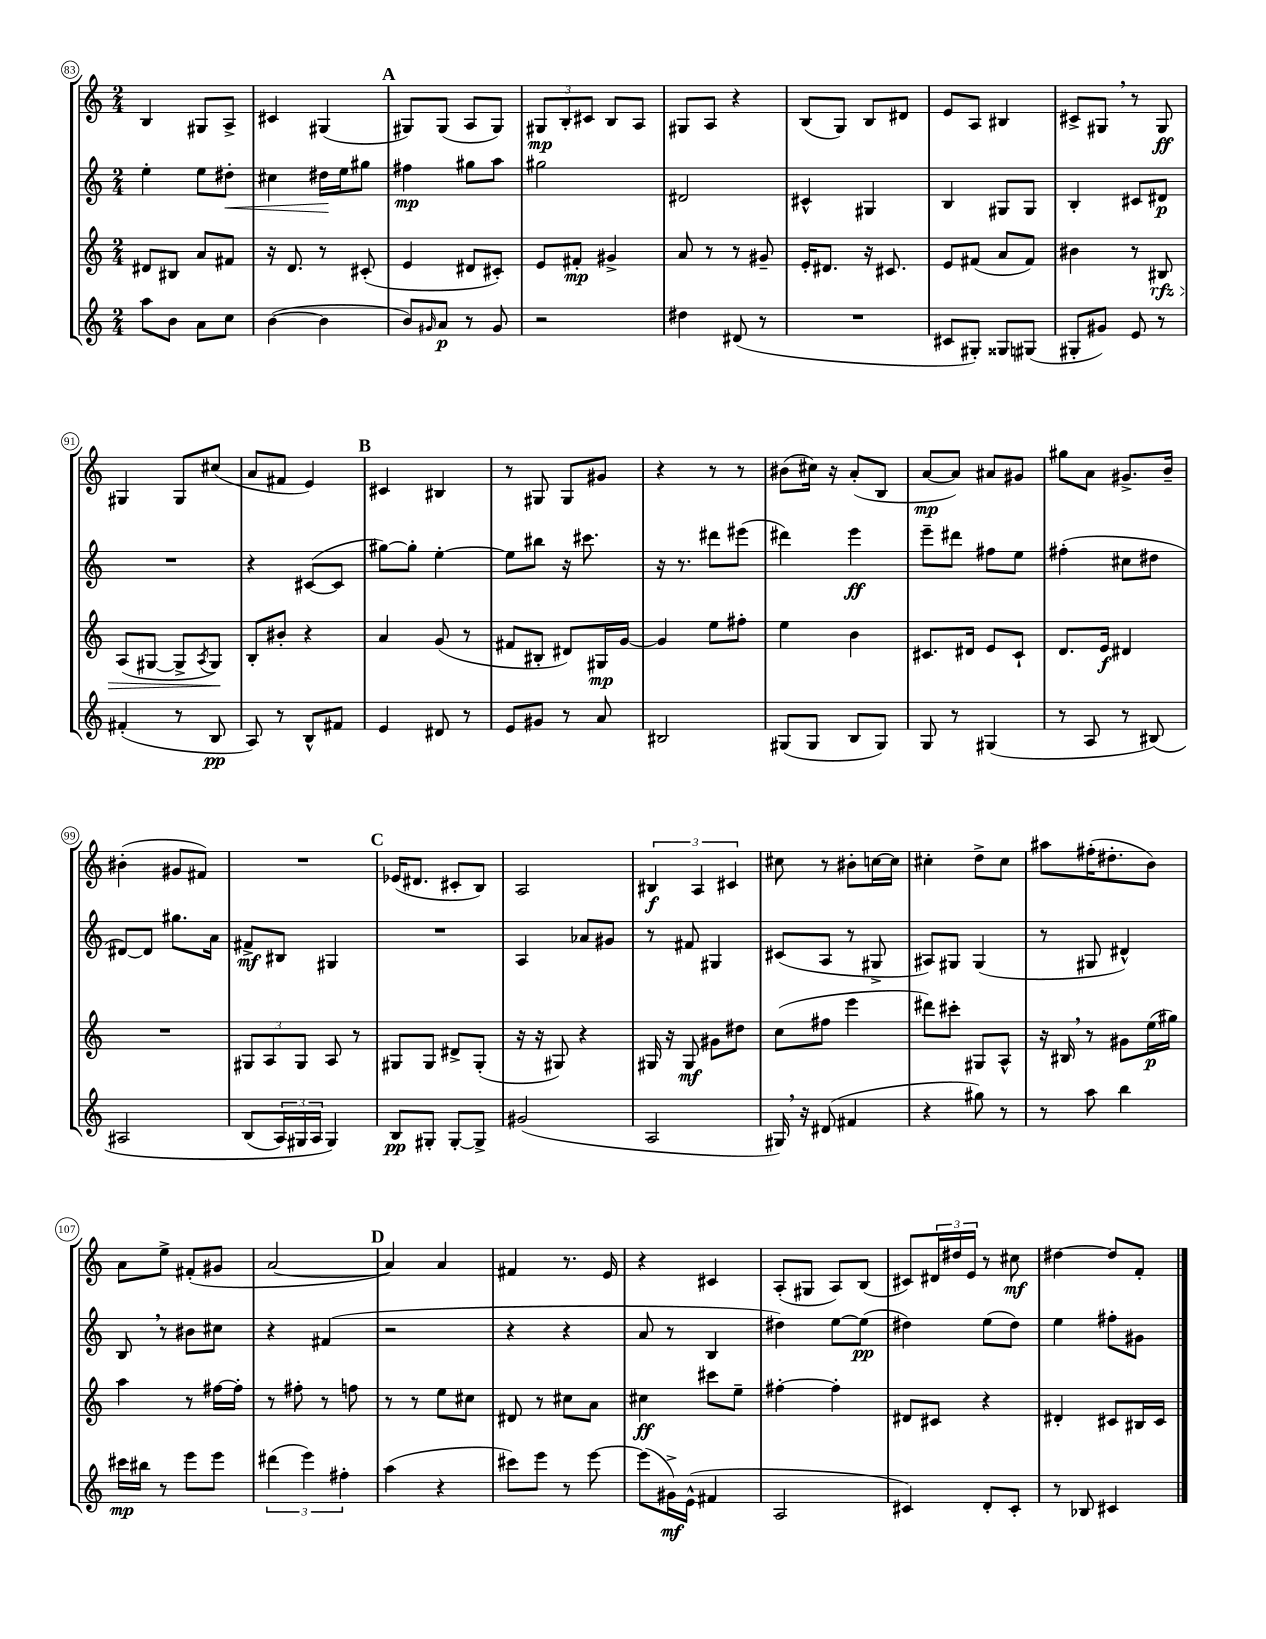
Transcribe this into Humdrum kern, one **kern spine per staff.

**kern	**kern	**kern	**kern
*staff4	*staff3	*staff2	*staff1
*clefG2	*clefG2	*clefG2	*clefG2
*k[]	*k[]	*k[]	*k[]
*M2/4	*M2/4	*M2/4	*M2/4
8aa\L	8d#/L	4ee'\	4B/
8b\J	8B#/J	.	.
8a\L	8a/L	8ee\L	8G#/L
8cc\J	8f#/J	8dd#'\J	8A^/J
=	=	=	=
([4b\	16r	4cc#\	4c#/
.	8.d/	.	.
4b\]	8r	16dd#\LL	(4G#/
.	.	16ee\J	.
.	(8c#'/	8gg#\J	.
=	=	=	=
8b/L)	4e/	4ff#\	8G#/L)
16qqg#/	.	.	.
8a/J	.	.	(8G#/J
8r	8d#/L	8gg#\L	8A/L
8g#/	8c#'/J)	8aa\J	8G#/J)
=	=	=	=
2r	8e/L	2gg#\	12G#/L
.	.	.	12B'/
.	8f#'/J	.	.
.	.	.	12c#/J
.	4g#^/	.	8B/L
.	.	.	8A/J
=	=	=	=
4dd#\	8a/	2d#/	8G#/L
.	8r	.	8A/J
(8d#/	8r	.	4r
8r	8g#~/	.	.
=	=	=	=
2r	16e'/LK	4c#^^/	(8B/L
.	8.d#/J	.	.
.	.	.	8G/J)
.	16r	4G#/	8B/L
.	8.c#/	.	.
.	.	.	8d#/J
=	=	=	=
8c#/L	8e/L	4B/	8e/L
8G#'/J)	(8f#/J	.	8A/J
8G##/L	8a/L	8G#/L	4B#/
(8G#/J	8f#/J)	8G#/J	.
=	=	=	=
8G#'/L	4b#\	4B'/	8c#^/L
8g#/J)	.	.	8G#/J
8e/	8r	8c#/L	8r
8r	8B#/	8d#/J	8G#/
=	=	=	=
(4f#'/	(8A/L	2r	4G#/
.	[8G#/J	.	.
8r	8G#^/]L	.	8G#/L
.	8qA/	.	.
8B/	8G#/J)	.	(8cc#/J
=	=	=	=
8A/)	8B'/L	4r	8a/L
8r	8b#'/J	.	8f#/J
8B^^/L	4r	([8c#/L	4e/)
8f#/J	.	8c#/]J	.
=	=	=	=
4e/	4a/	[8gg#\L)	4c#/
.	.	8gg#'\]J	.
8d#/	(8g/	[4ee'\	4B#/
8r	8r	.	.
=	=	=	=
8e/L	8f#/L	8ee\]L	8r
8g#/J	8B#'/J	8bb#\J	8G#/
8r	8d#/L)	16r	8G#/L
.	.	8.ccc#\	.
8a/	16G#/L	.	8g#/J
.	[16g/JJ	.	.
=	=	=	=
2B#/	4g/]	16r	4r
.	.	8.r	.
.	8ee\L	8ddd#\L	8r
.	8ff#'\J	(8eee#\J	8r
=	=	=	=
(8G#/L	4ee\	4ddd#\)	(8b#\L
8G#/J	.	.	16cc#\Jk)
.	.	.	16r
8B/L	4b\	4eee\	(8a'/L
8G#/J)	.	.	8B/J
=	=	=	=
8G/	8.c#/L	8eee~\L	[8a/L
8r	.	8ddd#\J	8a/]J)
.	16d#/Jk	.	.
(4G#/	8e/L	8ff#\L	8a#/L
.	8c#`/J	8ee\J	8g#/J
=	=	=	=
8r	8.d/L	(4ff#'\	8gg#\L
8A/	.	.	8a\J
.	16e/Jk	.	.
8r	4d#/	8cc#\L	8.g#^/L
&(8B#/)	.	8dd#\J	.
.	.	.	16b~/Jk
=	=	=	=
2A#/	2r	[8d#/L)	(4b#'\
.	.	8d#/]J	.
.	.	8.gg#\L	8g#/L
.	.	.	8f#/J)
.	.	16a\Jk	.
=	=	=	=
(8B/L	12G#/L	8f#^/L	2r
.	12A/	.	.
24A/L)	.	8B#/J	.
24G#/	12G#/J	.	.
24A/JJ	.	.	.
4G#/&)	8A/	4G#/	.
.	8r	.	.
=	=	=	=
8B/L	8G#/L	2r	(16e-/LK
.	.	.	8.d#/J
8G#'/J	8G#/J	.	.
[8G#'/L	8d#^/L	.	8c#'/L
8G#^/]J	(8G#'/J	.	8B/J)
=	=	=	=
(2g#/	16r	4A/	2A/
.	16r	.	.
.	8G#/)	.	.
.	4r	8a-/L	.
.	.	8g#/J	.
=	=	=	=
2A/	16G#/	8r	6B#/
.	16r	.	.
.	8G#/	8f#/	.
.	.	.	6A/
.	8g#\L	4G#/	.
.	.	.	6c#/
.	8dd#\J	.	.
=	=	=	=
16G#/)	(8cc\L	(8c#/L	8cc#\
16r	.	.	.
(8d#/	8ff#\J	8A/J	8r
4f#/	4eee\	8r	8b#'\L
.	.	8G#^/	[16cc\L
.	.	.	16cc\]JJ
=	=	=	=
4r	8ddd#\L)	8A#/L)	4cc#'\
.	8ccc#'\J	8G#/J	.
8gg#\)	8G#/L	(4G#/	8dd^\L
8r	8A^^/J	.	8cc#\J
=	=	=	=
8r	16r	8r	8aa#\L
.	16B#/	.	.
8aa\	8r	8G#/	(16ff#'\K
.	.	.	8.dd#'\
4bb\	8g#\L	4d#^^/)	.
.	(16ee\L	.	8b\J)
.	16gg#\JJ)	.	.
=	=	=	=
16ccc#\LL	4aa\	8B/	8a\L
16bb#\JJ	.	.	.
8r	.	8r	8ee^\J
8eee\L	8r	8b#\L	(8f#'/L
8eee\J	[16ff#\LL	8cc#\J	8g#/J
.	16ff#'\]JJ	.	.
=	=	=	=
(6ddd#\	8r	4r	[2a/
.	8ff#'\	.	.
6eee\)	.	.	.
.	8r	(4f#/	.
6ff#'\	.	.	.
.	8ff\	.	.
=	=	=	=
(4aa\	8r	2r	4a/])
.	8r	.	.
4r	8ee\L	.	4a/
.	8cc#\J	.	.
=	=	=	=
8ccc#\L)	8d#/	4r	4f#/
8eee\J	8r	.	.
8r	8cc#\L	4r	8.r
[8eee\	8a\J	.	.
.	.	.	16e/
=	=	=	=
(8eee\]L	4cc#\	8a/	4r
16g#^\L)	.	8r	.
(16e^^\JJ	.	.	.
4f#/	8ccc#\L	4B/	4c#/
.	8ee~\J	.	.
=	=	=	=
2A/	[4ff#'\	4dd#\)	(8A'/L
.	.	.	8G#/J
.	4ff#'\]	[8ee\L	8A/L)
.	.	(8ee\]J	(8B/J
=	=	=	=
4c#/)	8d#/L	4dd#\)	8c#/L)
.	8c#/J	.	24d#/L
.	.	.	24dd#/
.	.	.	24e/JJ
8d'/L	4r	(8ee\L	8r
8c#'/J	.	8dd#\J)	8cc#\
=	=	=	=
8r	4d#'/	4ee\	[4dd#\
8B-/	.	.	.
4c#/	8c#/L	8ff#'\L	8dd#/]L
.	16B#/L	8g#\J	8f'/J
.	16c#/JJ	.	.
==	==	==	==
*-	*-	*-	*-
